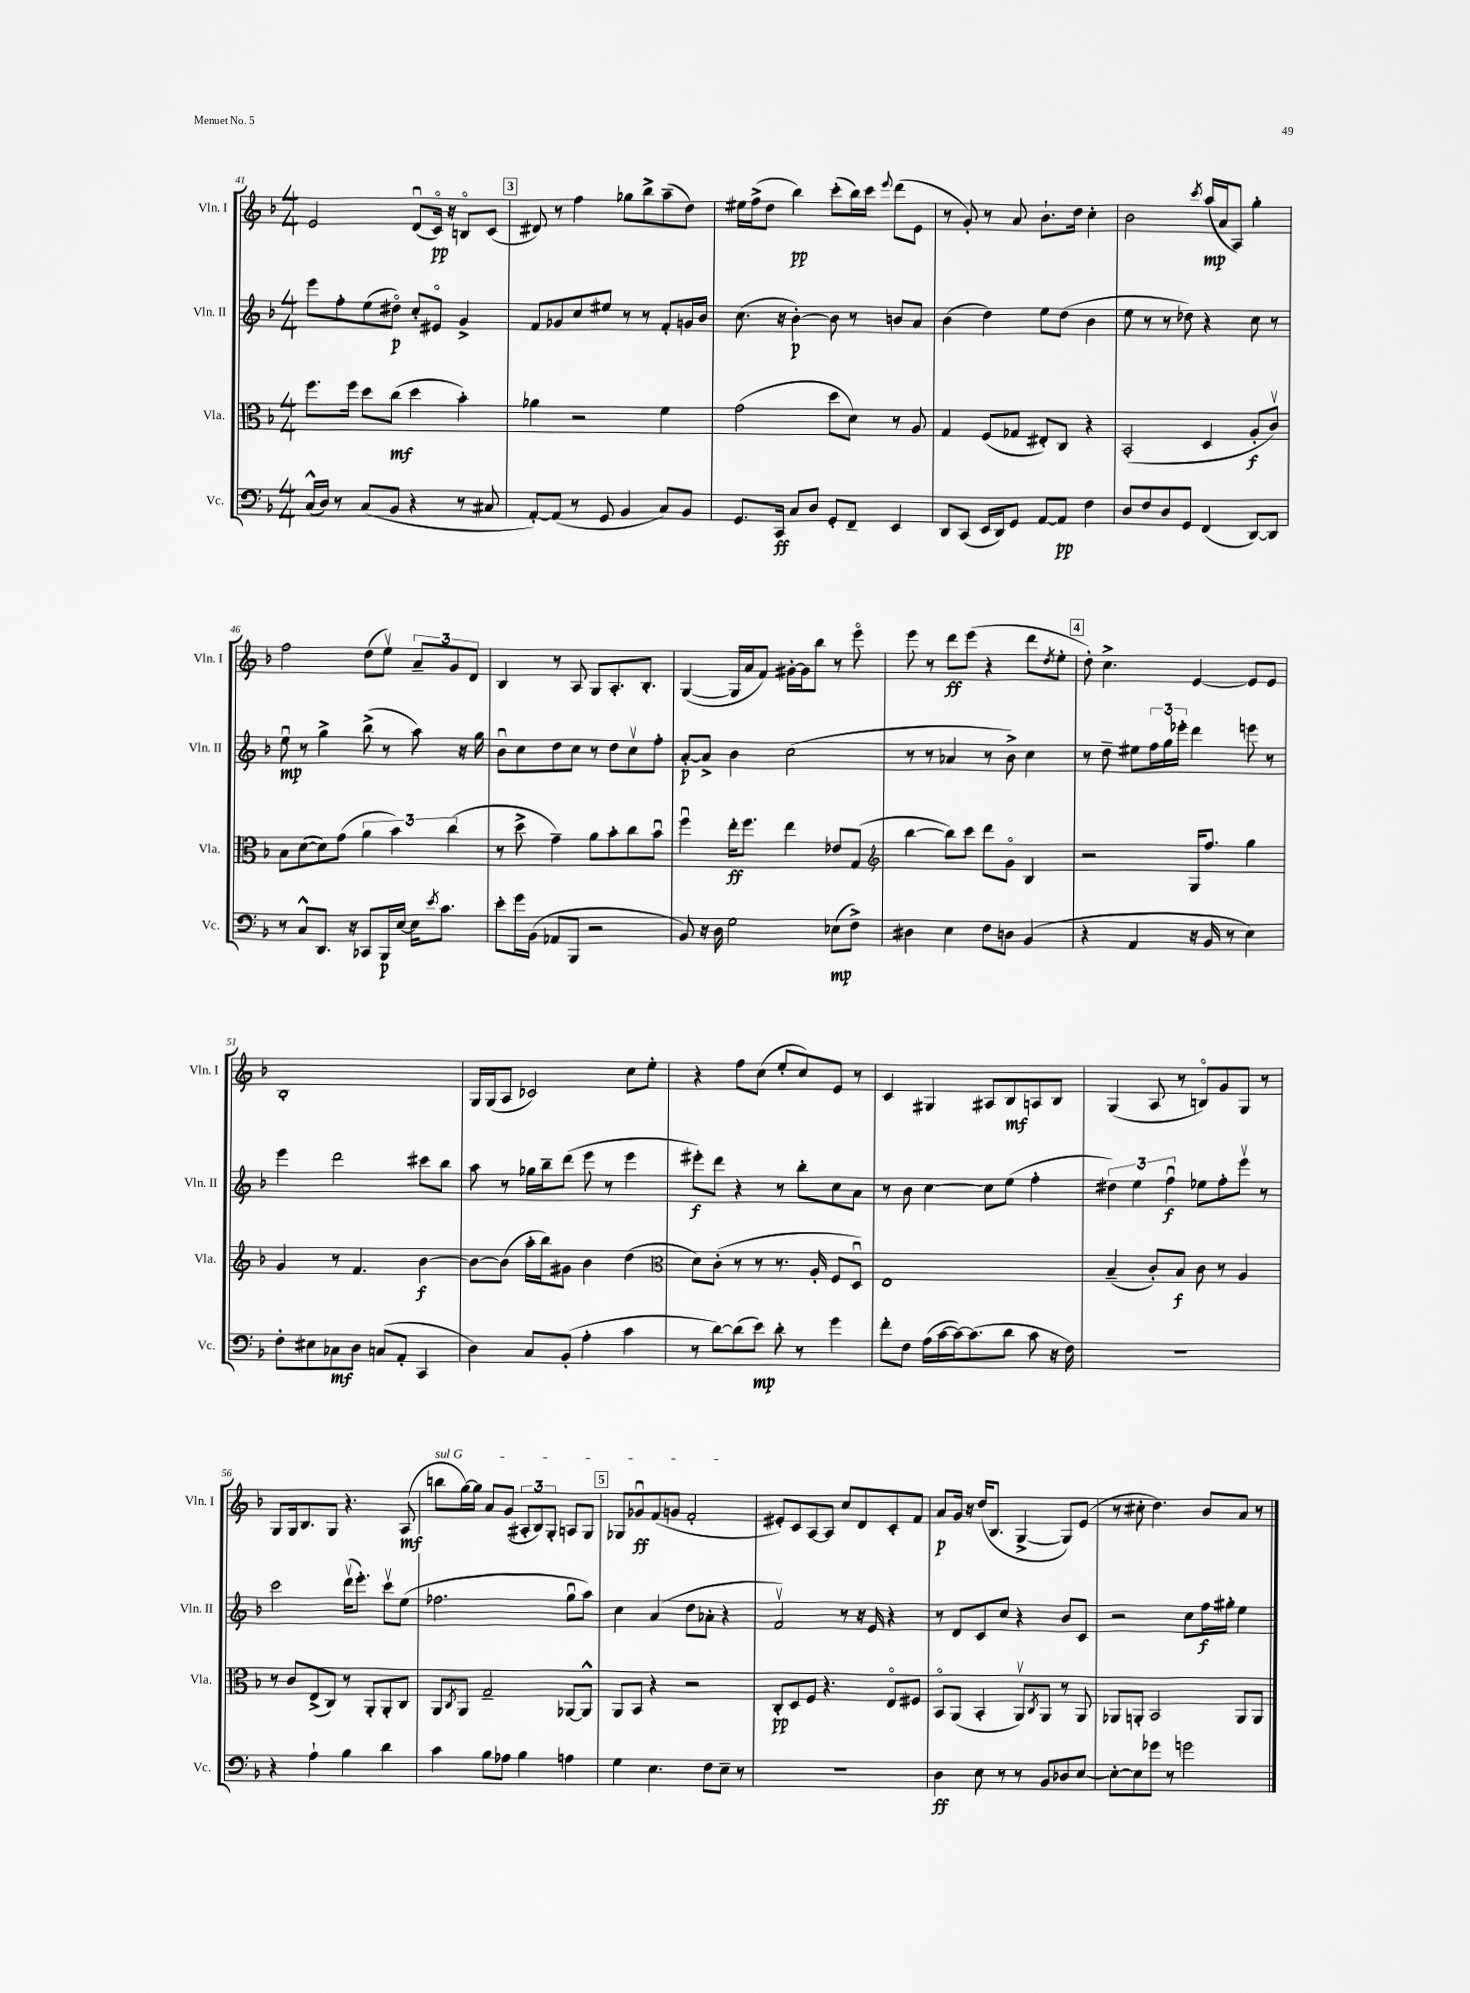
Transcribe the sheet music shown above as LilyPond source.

<<
\new StaffGroup <<
\new Staff = "s0" \with { instrumentName = "Vln. I" shortInstrumentName = "Vln. I" } {
    \clef treble \key f \major \numericTimeSignature \time 4/4
    e'2 d'8\downbow( c'16\flageolet\pp) r16 b8\flageolet c'8( |
    \mark \markup { \box "3" } dis'8) r8 f''4 ges''8 bes''8-> a''8--( d''8) |
    eis''16 f''16->( d''8 bes''4\pp) c'''8-.( bes''16) c'''16 \appoggiatura { e'''8 } d'''8( e'8 |
    r8 g'8-.) r8 a'8 bes'8.-! d''16 c''4-. |
    bes'2 \acciaccatura { c'''8 } a''16\mp( a'16 a8) g''4-. |
    f''2 d''8( e''8\upbow) \tuplet 3/2 { a'8-- g'8 d'8 } |
    bes4 r8 a8 g8 a8.-. bes8.-. |
    g4~( g16 a'16 f'8) gis'16~-. gis'16 bes''8 r8 e'''8\flageolet |
    e'''8 r8 d'''8\ff e'''8( r4 d'''8 \acciaccatura { d''8 } e''8-. |
    \mark \markup { \box "4" } d''8-.) c''4.-> e'4~ e'8 e'8 |
    bes1-. |
    g16 g16( a8 ces'2) c''8 e''8-. |
    r4 f''8 c''8( e''8-. c''8) e'8 r8 |
    c'4 gis4 ais8 bes8\mf a8 bes8 |
    g4( a8 r8 b8\flageolet) g'8 g8 r8 |
    g8 g16 bes8. g8 r4. a8\mf( |
    \once \override TextSpanner.bound-details.left.text = \markup { \italic "sul G" } b''8\startTextSpan g''16~) g''16 a'8 g'8( \tuplet 3/2 { ais8-. bes8) g8-. } a8 g8 |
    \mark \markup { \box "5" } ges8 ges'8\downbow\ff f'8( g'8 f'2-.\stopTextSpan |
    eis'8-.) c'8 a8~ a8 c''8 d'8 c'8-. f'8 |
    a'8\p g'16 r16 d''16( bes8. g4~-> g8) e'8( |
    r8 cis''8-. d''4.) bes'8 a'8 r8 \bar "|." |
}
\new Staff = "s1" \with { instrumentName = "Vln. II" shortInstrumentName = "Vln. II" } {
    \clef treble \key f \major \numericTimeSignature \time 4/4
    e'''8 f''8-. e''8( dis''8\flageolet\p) c''8-. eis'8\flageolet g'4-> |
    \mark \markup { \box "3" } f'8 ges'8 c''8 eis''8 r8 r8 f'8-. g'16 bes'16 |
    c''8.( r16 bes'4~-.\p) bes'8 r8 b'8 a'8 |
    bes'4( d''4) e''8 d''8( bes'4 |
    e''8 r8 r8 des''8) r4 c''8 r8 |
    e''8\downbow\mp r8 g''4-> bes''8->( r8 a''8) r16 g''16 |
    bes'8\downbow c''8 d''8 c''8 r8 d''8 c''8\upbow f''8-. |
    a'8~-.\p a'8-> bes'4 c''2( |
    r8 r8 aes'4 r8 bes'8->) c''4 |
    \mark \markup { \box "4" } r8 d''8-- eis''8 \tuplet 3/2 { f''16 g''16 ees'''16-. } d'''4 e'''8 r8 |
    e'''4 d'''2 cis'''8 bes''8 |
    a''8 r8 ges''16 bes''16-- d'''8( e'''8 r8 e'''4 |
    eis'''8-.\f) d'''8 r4 r8 bes''8-. c''8 a'8 |
    r8 bes'8 c''4~ c''8 e''8( f''4-. |
    \tuplet 3/2 { dis''4) e''4 f''4\downbow\f } ees''8 f''8-. e'''8\upbow r8 |
    c'''2 d'''16\upbow( e'''8.-.) c'''8\upbow e''8( |
    fes''2. g''8\downbow a''8) |
    \mark \markup { \box "5" } c''4 a'4( d''8 aes'8-. r4 |
    f'2\upbow) r8 r16 e'16 r4 |
    r8 d'8 c'8 c''8 r4 bes'8 c'8 |
    r2 c''8 f''16\f gis''16-. e''4 \bar "|." |
}
\new Staff = "s2" \with { instrumentName = "Vla." shortInstrumentName = "Vla." } {
    \clef alto \key f \major \numericTimeSignature \time 4/4
    f''8. f''16 d''8 c''8\mf( d''4 bes'4-.) |
    \mark \markup { \box "3" } aes'4 r2 f'4 |
    g'2( d''8 d'8) r8 a8 |
    g4 f8( ges8 eis8-.) c8 r4 |
    bes,2-.( d4 a8-.\f c'8\upbow) |
    bes8 d'8~( d'8) g'8( \tuplet 3/2 { a'4 bes'4) c''4( } |
    r8 d''8-> g'4--) a'8 bes'8-. c''8 bes'8\downbow |
    f''4\downbow e''16-.\ff f''8. e''4 ees'8 g8( |
    \clef treble bes''4~ bes''8) c'''8 d'''8 g'8\flageolet bes4 |
    \mark \markup { \box "4" } r2 g16 f''8. g''4 |
    g'4 r8 f'4. bes'4~\f |
    bes'8~ bes'8( a''16-. bes''16) gis'8 bes'4 d''4( |
    \clef alto d'8) c'8-.( r8 r8 r8. a16-. f8 d8\downbow) |
    e1 |
    bes4--( c'8-.) bes8\f c'8 r8 a4 |
    r8 c'8 e8->( c8) r8 a,8-. a,8-. c8 |
    a,8 \acciaccatura { c8 } a,8 g2-- aes,8~ aes,8-^ |
    \mark \markup { \box "5" } a,8 bes,8 r4 r2 |
    c8-.\pp d8 f8 r4. e8\flageolet fis8 |
    bes,8\flageolet a,8( bes,4-. a,8\upbow) \acciaccatura { c8 } a,8 r8 a,8 |
    aes,8 a,8-. bes,2 a,8 a,8 \bar "|." |
}
\new Staff = "s3" \with { instrumentName = "Vc." shortInstrumentName = "Vc." } {
    \clef bass \key f \major \numericTimeSignature \time 4/4
    c16-^( d16) r8 c8( bes,8 r4 r8 cis8 |
    \mark \markup { \box "3" } a,8~-.) a,8( r8 g,8 bes,4 c8) bes,8 |
    g,8. c,16\ff c8 d8 g,8-. f,8-- e,4 |
    d,8 c,8( e,16 d,16) g,8 a,8~ a,8\pp f4 |
    d8 f8 d8 g,8 f,4( d,8~) d,8 |
    r8 c8-^ d,8. r16 ces,8 bes,,16\p e16~ e16 \acciaccatura { e'8 } c'8. |
    e'8-. g'16 bes,16( aes,8 bes,,8 r2 |
    bes,8) r16 d16 g2 ees8\mp( f8->) |
    dis4 e4 f8 d8 bes,4( |
    \mark \markup { \box "4" } r4 a,4 r16 bes,16 r8 e4) |
    f8-. eis8 ces8\mf d8 c8( a,8-. c,4 |
    d4) c8 bes,8-.( a4-. c'4 |
    r8 d'8~) d'8( e'8\mp) d'8-. r8 g'4 |
    f'8-. f8 a16( c'16~ c'16~) c'8.( d'8 c'8 r16 f16) |
    R1 |
    r4 a4-! bes4 d'4 |
    c'4 bes8 aes8 bes4 a4 |
    \mark \markup { \box "5" } g4 e4. f8 e8-- r8 |
    R1 |
    d4\ff e8 r8 r8 bes,8 des8 e8~ |
    e8~-. e8 ges'8 r8 g'2 \bar "|." |
}
>>
>>
\layout { \context { \Score currentBarNumber = #41 } }
